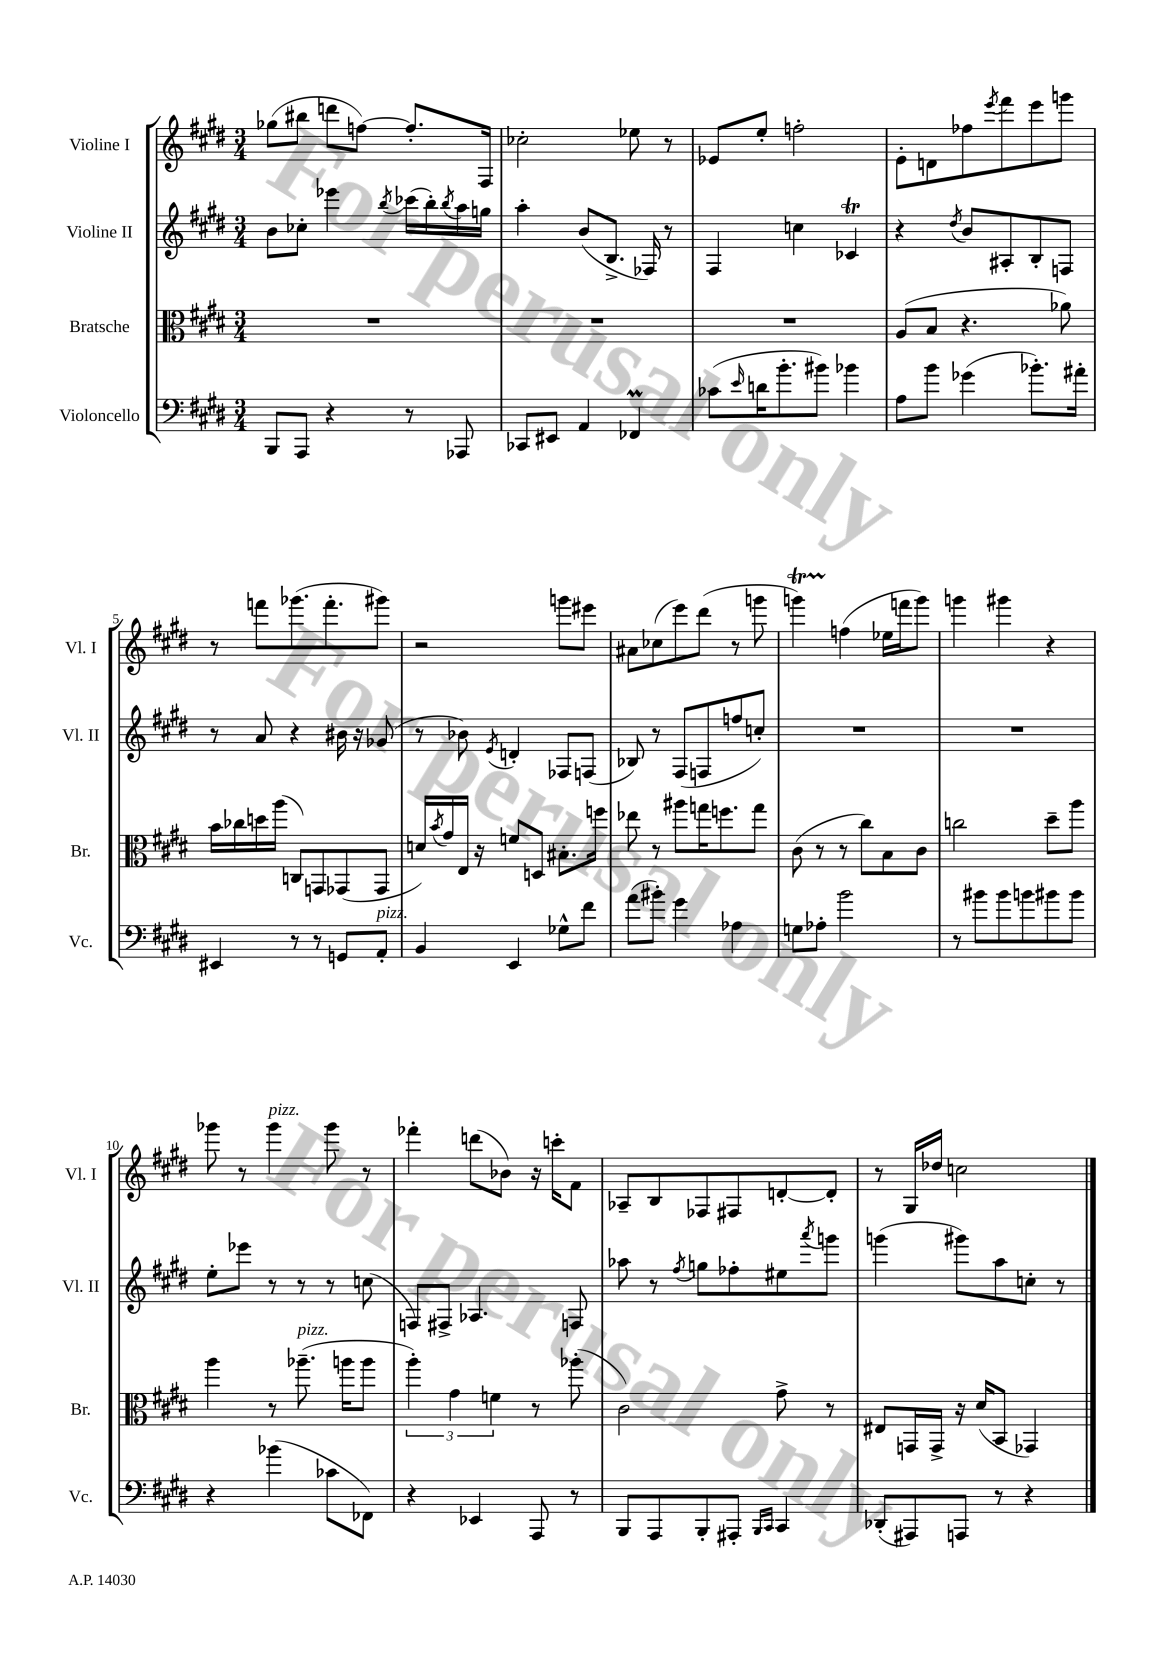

**kern	**kern	**kern	**kern
*staff4	*staff3	*staff2	*staff1
*clefF4	*clefC3	*clefG2	*clefG2
*k[f#c#g#d#]	*k[f#c#g#d#]	*k[f#c#g#d#]	*k[f#c#g#d#]
*M3/4	*M3/4	*M3/4	*M3/4
8BBB/L	2.r	8b\L	(8gg-\L
8AAA/J	.	8cc-'\J	8bb#\J
4r	.	4eee-\	8ddd\L
.	.	.	[8ff\J)
.	.	8qbb/	.
8r	.	(16ccc-\LL	8.ff'/]L
.	.	16bb'\)	.
.	.	8qbb/	.
8AAA-/	.	16aa\	.
.	.	16gg\JJ	16F#/Jk
=	=	=	=
8CC-/L	2.r	4aa'\	2cc-'\
8EE#/J	.	.	.
4AA/	.	(8b/L	.
.	.	8.B^/J	.
4FF-/	.	.	8ee-\
.	.	16F-/)	.
.	.	8r	8r
=	=	=	=
(8c-\L	2.r	4F#/	8e-/L
16qqe/	.	.	.
16d\K	.	.	8ee'/J
8.b'\	.	.	.
.	.	4cc\	2ff'\
8b#\J)	.	.	.
4b-\	.	4c-/	.
=	=	=	=
8A\L	(8A/L	4r	8e'\L
8b\J	8B/J	.	8d\
.	.	8qdd#/	.
(4g-\	4.r	8b/L	8ff-\
.	.	.	8qeee/
.	.	8A#'/	8fff#\
8.b-'\L)	.	8B'/	8eee\
.	8a-\)	8F/J	8ggg\J
16a#'\Jk	.	.	.
=	=	=	=
4EE#/	16b\LL	8r	8r
.	16cc-\	.	.
.	16dd\	8a/	8fff\L
.	(16aa\JJ	.	.
8r	8C/L)	4r	(8.ggg-\
8r	8GG/	.	.
.	.	.	8.fff'\
8GG/L	(8GG-/	16b#\	.
.	.	16r	.
8AA'/J	8GG-/J	(8g-/	8ggg#\J)
=	=	=	=
4BB/	16d/LL)	8r	2r
.	8qb/	.	.
.	16g#/	.	.
.	16E/JJ	8b-\)	.
.	16r	.	.
.	.	8qe/	.
4EE/	8f/L	4d'/	.
.	8D/J	.	.
8G-^^\L	8.B#'\L	8F-/L	8ggg\L
8f#\J	.	(8F/J	8eee#\J
.	16ff\Jk	.	.
=	=	=	=
(8a\L	8ee-\	8B-/)	8a#\L
8b#'\J)	8r	8r	(8cc-\
4g#\	8aa#\L	(8F#/L	8eee\)
.	16gg\K	8F/	(8ddd#\J
.	8.ff\	.	.
4A-\	.	8ff/	8r
.	8gg\J	8cc'/J)	8ggg\
=	=	=	=
8G\L	(8c#\	2.r	4ggg\)
8A-'\J	8r	.	.
2b\	8r	.	(4ff\
.	8cc#\L)	.	.
.	8B\	.	16ee-\LL
.	.	.	16fff\J
.	8c#\J	.	8ggg\J)
=	=	=	=
8r	2cc\	2.r	4ggg\
8b#\L	.	.	.
8b#\	.	.	4ggg#\
8b\	.	.	.
8b#\	8dd#~\L	.	4r
8b#\J	8aa\J	.	.
=	=	=	=
4r	4aa\	8ee'\L	8ggg-\
.	.	8eee-\J	8r
(4b-\	8r	8r	4ggg-\
.	(8.aa-~\	8r	.
8c-\L	.	8r	8ggg-\
.	16aa\LK	.	.
8FF-\J)	8aa\J	(8cc\	8r
=	=	=	=
4r	6aa'\)	8F/L)	4fff-'\
.	.	8F#^/J	.
.	6g#\	.	.
4EE-/	.	4.A-/	(8ddd\L
.	6f\	.	.
.	.	.	8b-\J)
8AAA/	8r	.	16r
.	.	.	16ccc'\LK
8r	(8aa-'\	8F/	8f#\J
=	=	=	=
8BBB/L	2c#\)	8aa-\	8A-~/L
8AAA/	.	8r	8B/
.	.	8qff#/	.
8BBB'/	.	8gg\L	8F-/
8AAA#'/J	.	8ff-'\	8F#/
16qqBBB/LL	.	.	.
16qqCC#/JJ	.	.	.
4CC#/	8g#^\	8ee#\	[8d'/
.	.	8qaaa/	.
.	8r	8ggg\J	8d'/]J
=	=	=	=
(8DD-'/L	8E#/L	(4ggg\	8r
8AAA#/)	16GG/L	.	16G#/LL
.	16GG^/JJ	.	16dd-/JJ
8AAA/J	16r	8ggg#\L)	2cc\
.	(16d#/LK	.	.
8r	8BB/J	8aa\	.
4r	4GG-/)	8cc'\J	.
.	.	8r	.
==	==	==	==
*-	*-	*-	*-
